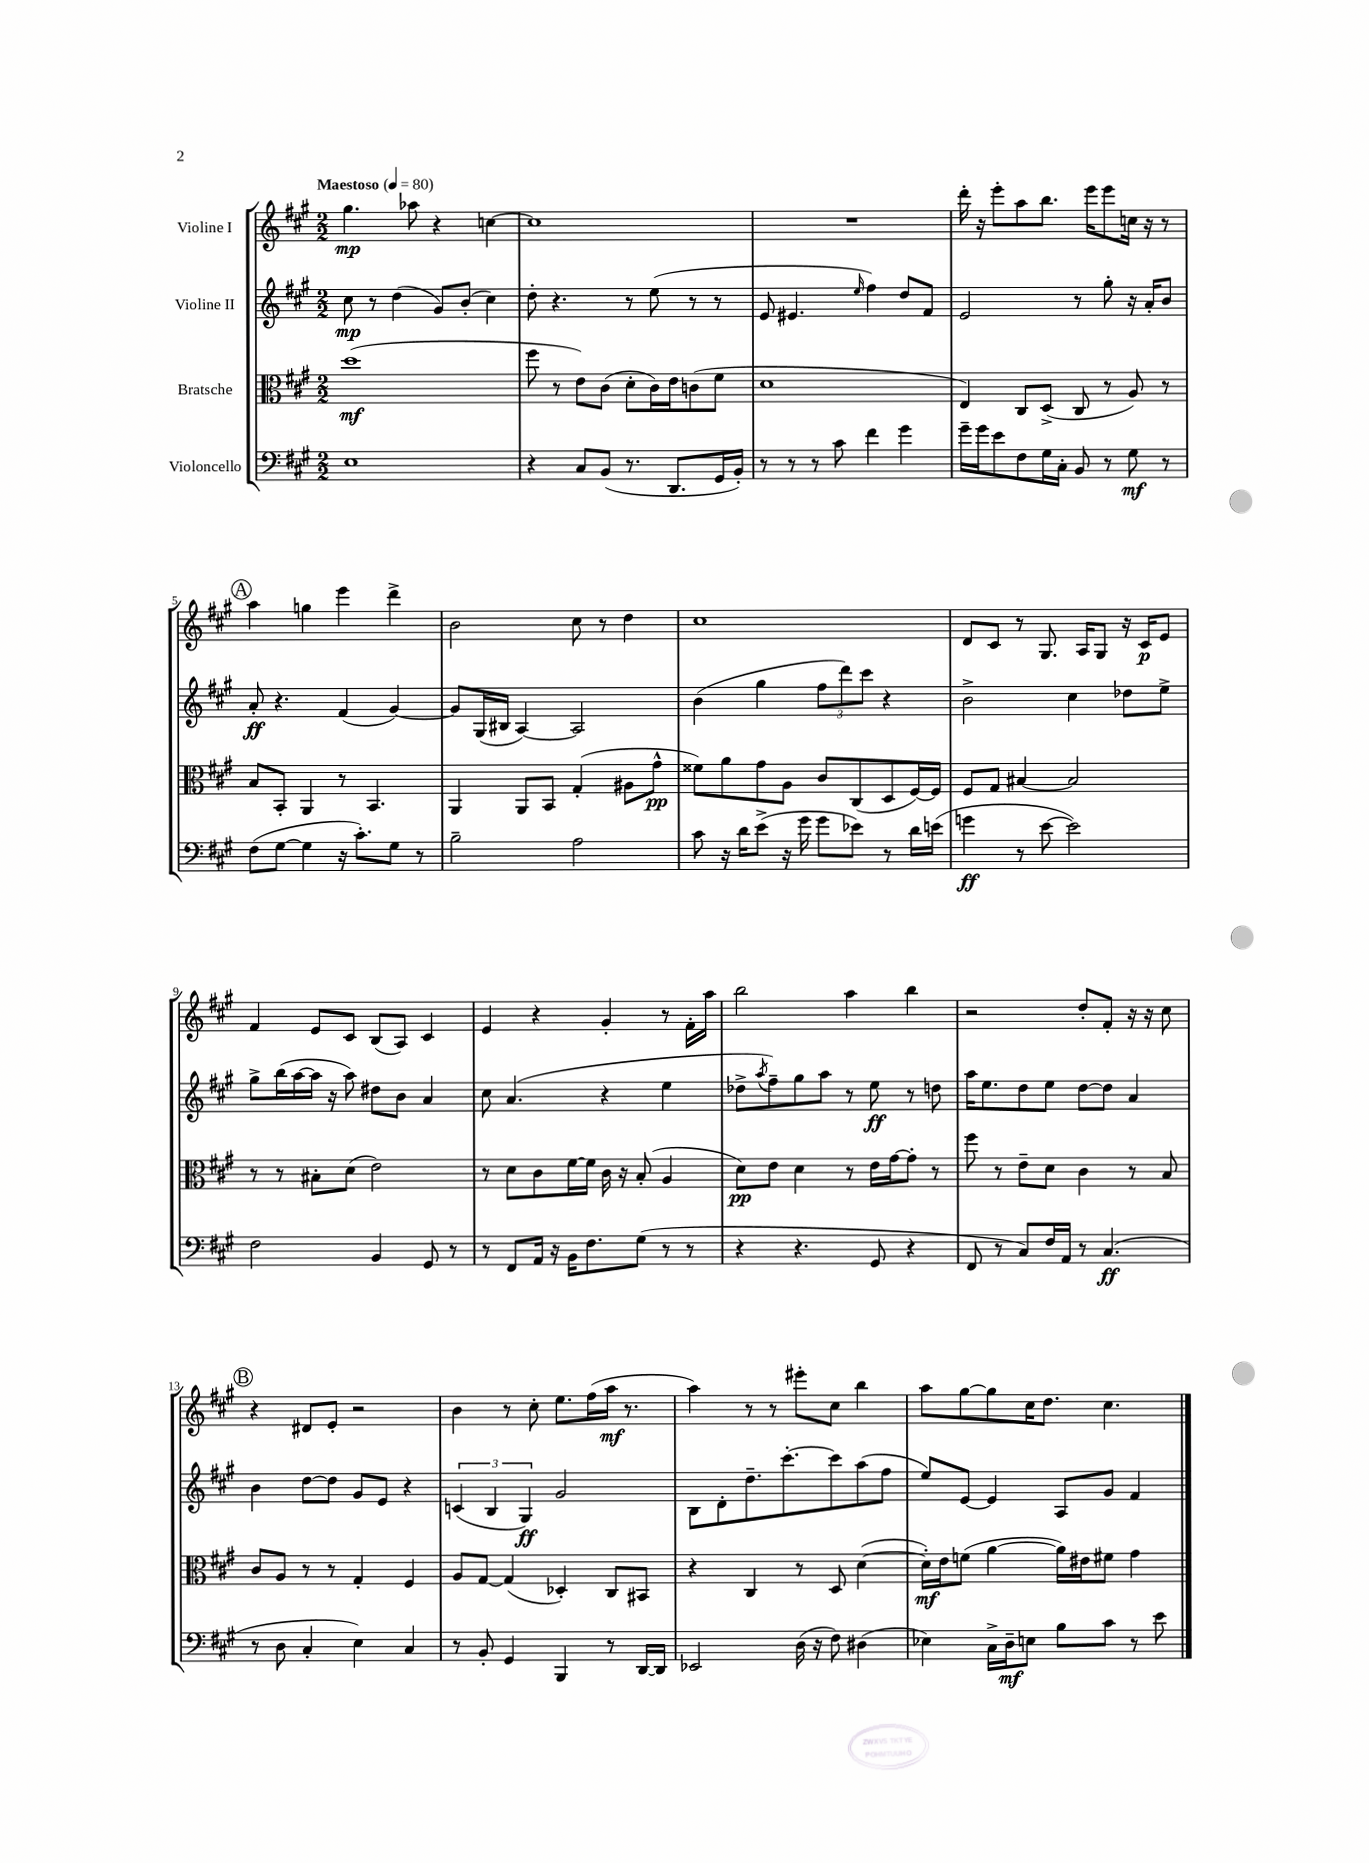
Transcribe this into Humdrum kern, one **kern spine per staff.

**kern	**dynam	**kern	**dynam	**kern	**dynam	**kern	**dynam
*part4	*part4	*part3	*part3	*part2	*part2	*part1	*part1
*staff4	*staff4	*staff3	*staff3	*staff2	*staff2	*staff1	*staff1
*I"Violoncello	*	*I"Bratsche	*	*I"Violine II	*	*I"Violine I	*
*clefF4	*	*clefC3	*	*clefG2	*	*clefG2	*
*k[f#c#g#]	*	*k[f#c#g#]	*	*k[f#c#g#]	*	*k[f#c#g#]	*
*M2/2	*	*M2/2	*	*M2/2	*	*M2/2	*
*MM80	*	*MM80	*	*MM80	*	*MM80	*
=1	=1	=1	=1	=1	=1	=1	=1
!	!	!	!	!	!	!LO:TX:a:B:t=Maestoso	!
1E	.	(1dd	mf	8cc#\	mp	4.gg#\	mp
.	.	.	.	8r	.	.	.
.	.	.	.	(4dd\	.	.	.
.	.	.	.	.	.	8aa-X\	.
.	.	.	.	8g#/L)	.	4r	.
.	.	.	.	(8b'/J	.	.	.
.	.	.	.	4cc#\)	.	[4ccn\	.
=2	=2	=2	=2	=2	=2	=2	=2
4r	.	8ff#\	.	8dd'\	.	1cc]	.
.	.	8r	.	4.r	.	.	.
8C#/L	.	8e\L)	.	.	.	.	.
(8BB/J	.	(8c#\J	.	.	.	.	.
8.r	.	8d'\L	.	8r	.	.	.
.	.	16c#\L)	.	(8ee\	.	.	.
8.DD/L	.	16e\J	.	.	.	.	.
.	.	(8cn\	.	8r	.	.	.
16GG#/L	.	8f#\J	.	8r	.	.	.
16BB'/JJ)	.	.	.	.	.	.	.
=3	=3	=3	=3	=3	=3	=3	=3
8r	.	1d	.	8e/	.	1r	.
8r	.	.	.	4.e#X/	.	.	.
8r	.	.	.	.	.	.	.
8c#\	.	.	.	.	.	.	.
.	.	.	.	16qqee/	.	.	.
4f#\	.	.	.	4ff#\)	.	.	.
4g#\	.	.	.	8dd/L	.	.	.
.	.	.	.	8f#/J	.	.	.
=4	=4	=4	=4	=4	=4	=4	=4
16g#~\LL	.	4E/)	.	2e/	.	16ddd'\	.
16g#\J	.	.	.	.	.	16r	.
8e\	.	.	.	.	.	8eee'\L	.
8F#\	.	8C#/L	.	.	.	8aa\	.
16G#\L	.	(8D^/J	.	.	.	8.bb\J	.
16C#'\JJ	.	.	.	.	.	.	.
8BB/	.	8C#/	.	8r	.	.	.
.	.	.	.	.	.	16eee\KL	.
8r	.	8r	.	8gg#'\	.	8eee\	.
8G#\	mf	8A/)	.	16r	.	16ccn\Jk	.
.	.	.	.	16a'/KL	.	16r	.
8r	.	8r	.	8b/J	.	8r	.
!!LO:LB:g=z
!!LO:REH:place=s1:t=A
=5	=5	=5	=5	=5	=5	=5	=5
(8F#\L	.	8B/L	.	8a'/	ff	4aa\	.
[8G#\J	.	8BB'/J	.	4.r	.	.	.
4G#\]	.	4AA/	.	.	.	4ggn\	.
16r	.	8r	.	(4f#/	.	4eee\	.
8.c#'\L)	.	.	.	.	.	.	.
.	.	4.BB/	.	.	.	.	.
8G#\J	.	.	.	[4g#/)	.	4ddd^\	.
8r	.	.	.	.	.	.	.
=6	=6	=6	=6	=6	=6	=6	=6
2B~\	.	4AA/	.	8g#/L]	.	2b\	.
.	.	.	.	(16G#/L	.	.	.
.	.	.	.	16B#X/JJ	.	.	.
.	.	8AA/L	.	[4A/)	.	.	.
.	.	8BB/J	.	.	.	.	.
2A\	.	(4G#'/	.	2A/]	.	8cc#\	.
.	.	.	.	.	.	8r	.
.	.	8A#X\L	.	.	.	4dd\	.
.	.	8g#^^\J	pp	.	.	.	.
=7	=7	=7	=7	=7	=7	=7	=7
8c#\	.	8f##X\L)	.	(4b\	.	1cc#	.
16r	.	8a\	.	.	.	.	.
16d\KL	.	.	.	.	.	.	.
(8e^\J	.	8g#\	.	4gg#\	.	.	.
16r	.	8A\J	.	.	.	.	.
16g#\	.	.	.	.	.	.	.
8g#\L	.	8c#/L	.	12ff#\L	.	.	.
.	.	.	.	12ddd\)	.	.	.
8e-X\J)	.	(8C#/	.	.	.	.	.
.	.	.	.	12ccc#\J	.	.	.
8r	.	8D/	.	4r	.	.	.
16d\LL	.	[16F#/L)	.	.	.	.	.
(16en\JJ	.	16F#/JJ]	.	.	.	.	.
=8	=8	=8	=8	=8	=8	=8	=8
4gn\	ff	8F#/L	.	2b^\	.	8d/L	.
.	.	8G#/J	.	.	.	8c#/J	.
8r	.	[4B#X/	.	.	.	8r	.
[8e\	.	.	.	.	.	8.G#/	.
2e\])	.	2B#/]	.	4cc#\	.	.	.
.	.	.	.	.	.	16A/KL	.
.	.	.	.	.	.	8G#/J	.
.	.	.	.	8dd-X\L	.	16r	.
.	.	.	.	.	.	16c#/KL	p
.	.	.	.	8ee^\J	.	8e/J	.
!!LO:LB:g=z
=9	=9	=9	=9	=9	=9	=9	=9
2F#\	.	8r	.	8gg#^\L	.	4f#/	.
.	.	8r	.	(16bb\L	.	.	.
.	.	.	.	[16aa\	.	.	.
.	.	8B#X'\L	.	16aa\JJ]	.	8e/L	.
.	.	.	.	16r	.	.	.
.	.	(8d\J	.	8aa\)	.	8c#/J	.
4BB/	.	2e\)	.	8dd#X\L	.	(8B/L	.
.	.	.	.	8b\J	.	8A/J)	.
8GG#/	.	.	.	4a/	.	4c#/	.
8r	.	.	.	.	.	.	.
=10	=10	=10	=10	=10	=10	=10	=10
8r	.	8r	.	8cc#\	.	4e/	.
8FF#/L	.	8d\L	.	(4.a/	.	.	.
16AA/Jk	.	8c#\	.	.	.	4r	.
16r	.	.	.	.	.	.	.
16BB\KL	.	[16f#\L	.	.	.	.	.
8.F#\	.	16f#\JJ]	.	.	.	.	.
.	.	16c#\	.	4r	.	4g#'/	.
.	.	16r	.	.	.	.	.
(8G#\J	.	(8B'/	.	.	.	.	.
8r	.	4A/	.	4ee\	.	8r	.
8r	.	.	.	.	.	16f#'\LL	.
.	.	.	.	.	.	16aa\JJ	.
=11	=11	=11	=11	=11	=11	=11	=11
4r	.	8d\L)	pp	8dd-X^\L	.	2bb\	.
.	.	.	.	8qaa/	.	.	.
.	.	8e\J	.	8ff#~\)	.	.	.
4.r	.	4d\	.	8gg#\	.	.	.
.	.	.	.	8aa\J	.	.	.
.	.	8r	.	8r	.	4aa\	.
8GG#/	.	16e\LL	.	8ee\	ff	.	.
.	.	[16g#\J	.	.	.	.	.
4r	.	8g#'\J]	.	8r	.	4bb\	.
.	.	8r	.	8ddn\	.	.	.
=12	=12	=12	=12	=12	=12	=12	=12
8FF#/	.	8ff#\	.	16aa\KL	.	2r	.
.	.	.	.	8.ee\	.	.	.
8r	.	8r	.	.	.	.	.
8C#/L)	.	8e~\L	.	8dd\	.	.	.
16F#/L	.	8d\J	.	8ee\J	.	.	.
16AA/JJ	.	.	.	.	.	.	.
8r	.	4c#\	.	[8dd\L	.	8dd'/L	.
(4.C#/	ff	.	.	8dd\J]	.	8f#'/J	.
.	.	8r	.	4a/	.	16r	.
.	.	.	.	.	.	16r	.
.	.	8B/	.	.	.	8cc#\	.
!!LO:LB:g=z
!!LO:REH:place=s1:t=B
=13	=13	=13	=13	=13	=13	=13	=13
8r	.	8c#/L	.	4b\	.	4r	.
8D\	.	8A/J	.	.	.	.	.
4C#'/	.	8r	.	[8dd\L	.	8d#X/L	.
.	.	8r	.	8dd\J]	.	8e'/J	.
4E\)	.	4G#'/	.	8g#/L	.	2r	.
.	.	.	.	8e/J	.	.	.
4C#/	.	4F#/	.	4r	.	.	.
=14	=14	=14	=14	=14	=14	=14	=14
8r	.	8A/L	.	(6cn/	.	4b\	.
8BB'/	.	[8G#/J	.	.	.	.	.
.	.	.	.	6B/	.	.	.
4GG#/	.	(4G#/]	.	.	.	8r	.
.	.	.	.	6G#/)	ff	.	.
.	.	.	.	.	.	8cc#'\	.
4BBB/	.	4D-X'/)	.	2g#/	.	8.ee\L	.
.	.	.	.	.	.	(16ff#\L	.
8r	.	8C#/L	.	.	.	16aa\JJ	mf
.	.	.	.	.	.	8.r	.
[16DD/LL	.	8BB#X/J	.	.	.	.	.
16DD/JJ]	.	.	.	.	.	.	.
=15	=15	=15	=15	=15	=15	=15	=15
2EE-X/	.	4r	.	8B\L	.	4aa\)	.
.	.	.	.	8d'\	.	.	.
.	.	4C#/	.	8.dd~\	.	8r	.
.	.	.	.	.	.	8r	.
.	.	.	.	[8.ccc#'\	.	.	.
(16D\	.	8r	.	.	.	8eee#X'\L	.
16r	.	.	.	.	.	.	.
8F#\)	.	8D/	.	8ccc#\]	.	8cc#\J	.
(4D#X\	.	([4d\	.	(8aa\	.	4bb\	.
.	.	.	.	8ff#\J	.	.	.
=16	=16	=16	=16	=16	=16	=16	=16
4E-X\)	.	16d'\LL])	mf	8ee/L)	.	8aa\L	.
.	.	16e\J	.	.	.	.	.
.	.	(8fn\J	.	[8e/J	.	[8gg#\	.
16C#^\LL	.	[4a\	.	4e/]	.	8gg#\]	.
16D~\J	mf	.	.	.	.	.	.
8En\J	.	.	.	.	.	16cc#\K	.
.	.	.	.	.	.	8.dd\J	.
8B\L	.	16a\LL])	.	8A/L	.	.	.
.	.	16e#X\J	.	.	.	.	.
8c#\J	.	8f#X\J	.	8g#/J	.	4.cc#\	.
8r	.	4g#\	.	4f#/	.	.	.
8e\	.	.	.	.	.	.	.
==	==	==	==	==	==	==	==
*-	*-	*-	*-	*-	*-	*-	*-
